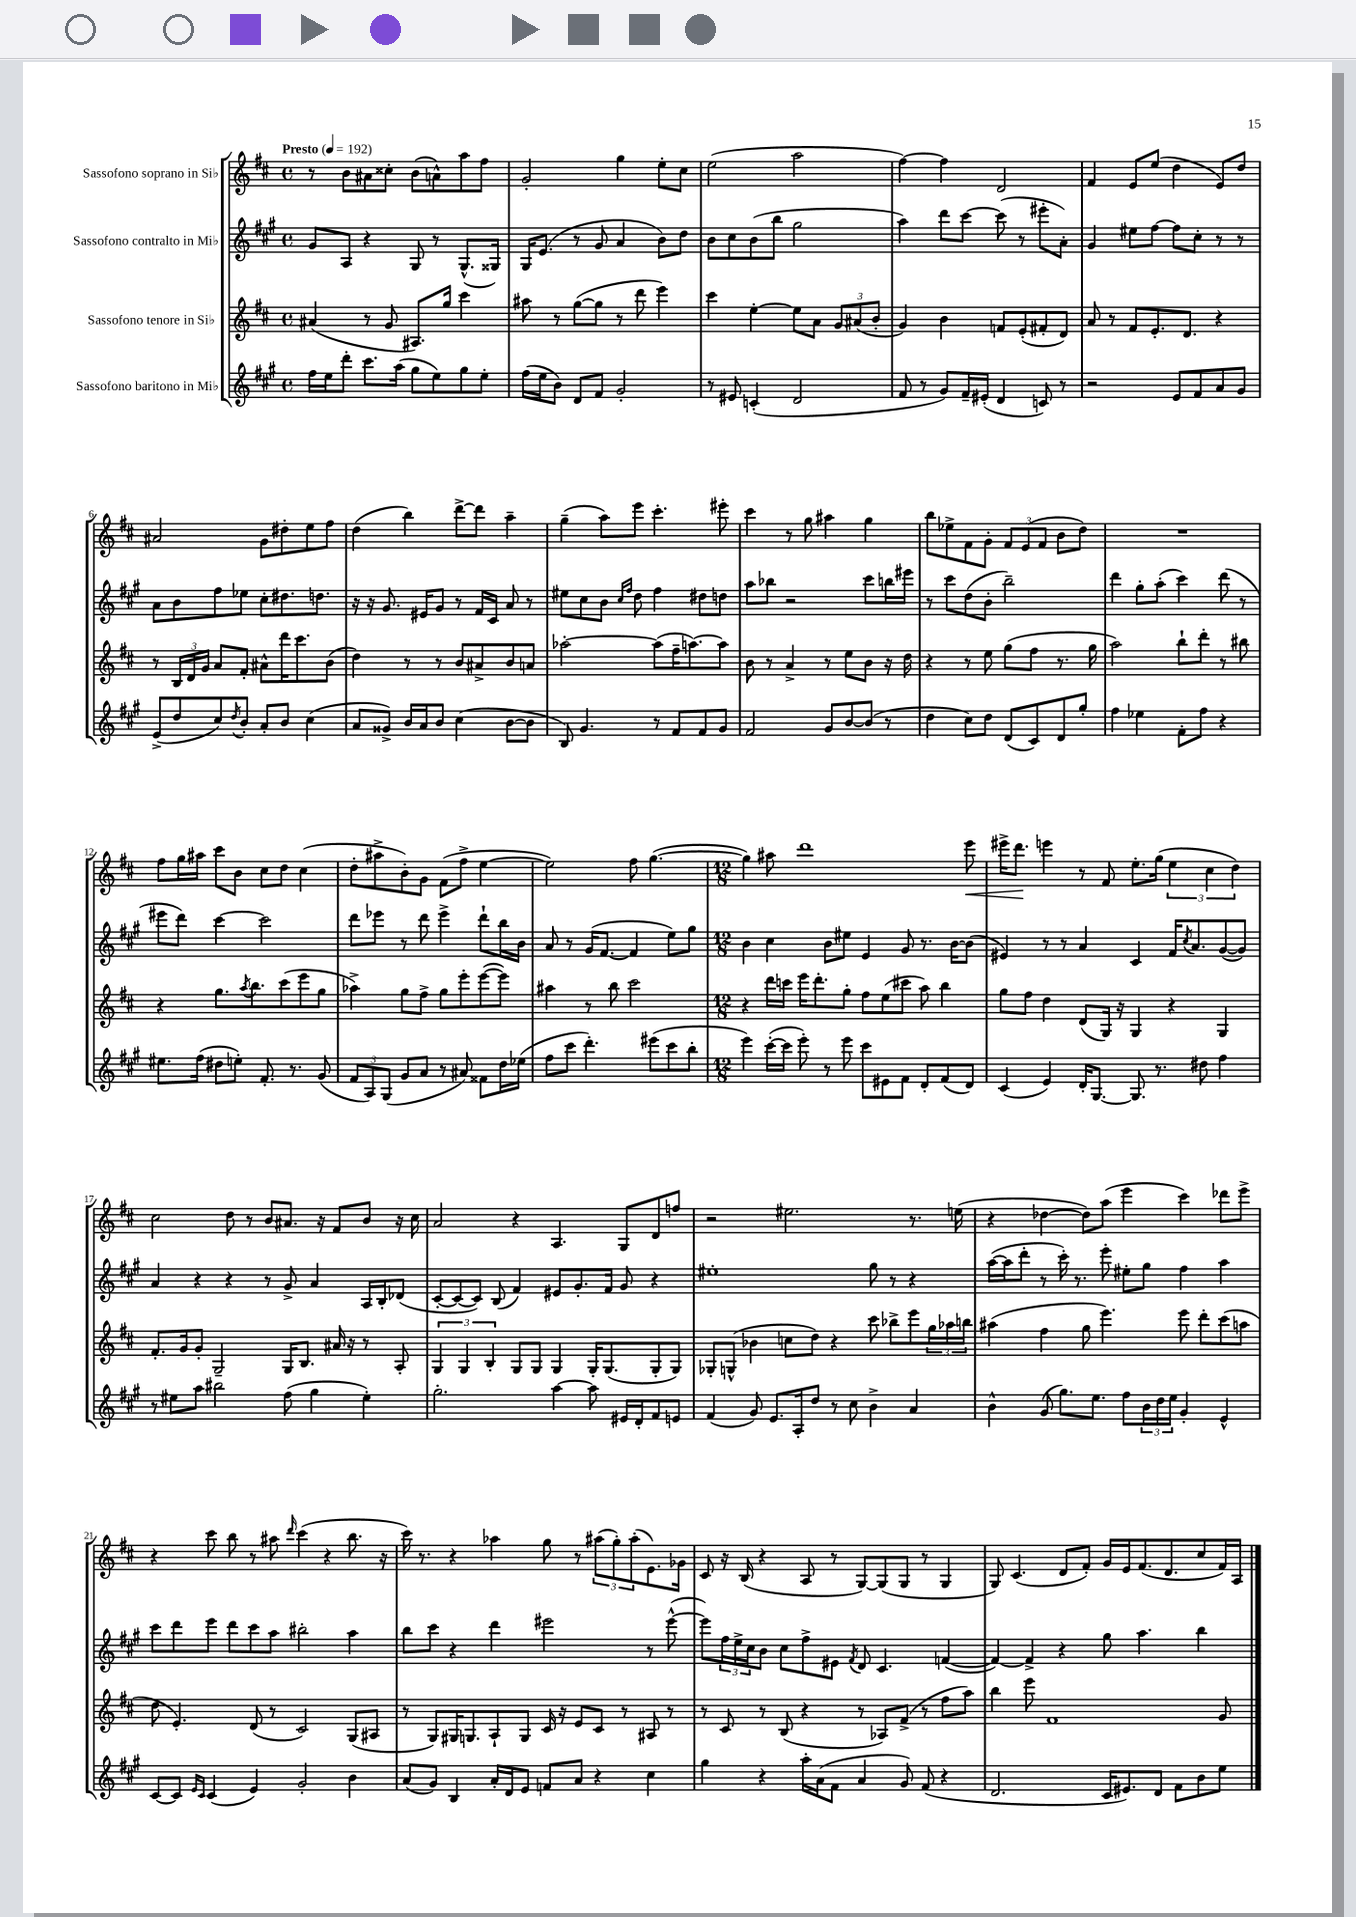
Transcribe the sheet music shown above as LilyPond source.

<<
\new StaffGroup <<
\new Staff = "s0" \with { instrumentName = "Sassofono soprano in Sib" } {
    \clef treble \key d \major \defaultTimeSignature \time 4/4 \tempo "Presto" 4 = 192
    r8 b'8 ais'8 cisis''8-. b'8( a'8-^) a''8 fis''8 |
    g'2-. g''4 e''8-. cis''8 |
    e''2( a''2 |
    fis''4~) fis''4 d'2 |
    fis'4 e'8 e''8( d''4 e'8) d''8 |
    ais'2 g'8 dis''8-. e''8 fis''8 |
    d''4( b''4) d'''8~-> d'''8 a''4-- |
    g''4--( a''8) e'''8 cis'''4.-. eis'''8-. |
    cis'''4 r8 g''8 ais''4 g''4 |
    b''8 ees''8-> fis'8 g'8-. \tuplet 3/2 { fis'8 e'8( fis'8 } b'8 d''8) |
    R1 |
    fis''8 g''16 ais''16 cis'''8 b'8 cis''8 d''8 cis''4( |
    d''8-. ais''8-> b'8-.) g'8 fis'8( fis''8-> e''4~ |
    e''2) fis''8 g''4.~( |
    \numericTimeSignature \time 12/8 g''4) ais''8 d'''1 e'''8\< |
    eis'''16-> d'''8.\! e'''4 r8 fis'8 e''8.-. g''16( \tuplet 3/2 { e''4 cis''4 d''4) } |
    cis''2 d''8 r8 b'8 ais'8. r16 fis'8 b'8 r16 cis''16 |
    a'2 r4 a4. g8 d'8 f''8 |
    r2 eis''2. r8. e''16( |
    r4 des''4~ des''8) a''8( e'''4 cis'''4) des'''8 e'''8-> |
    r4 cis'''8 b''8 r8 ais''8 \grace { d'''16 } cis'''4( r4 b''8. r16 |
    cis'''16) r8. r4 aes''4 g''8 r8 \tuplet 3/2 { ais''8( g''8-.) ais''8-.( } e'8.) ges'16 |
    cis'8 r16 b16( r4 a8 r8 g8~) g8( g8 r8 g4 |
    g8) cis'4.( d'8 fis'8-.) g'16 e'16 fis'8.( d'8. cis''8 fis'16) a16 \bar "|." |
}
\new Staff = "s1" \with { instrumentName = "Sassofono contralto in Mib" } {
    \clef treble \key a \major \defaultTimeSignature \time 4/4
    gis'8 a8 r4 gis8 r8 gis8.-^( gisis16) |
    gis16 e'8.( r8 gis'8 a'4 b'8) d''8 |
    b'8 cis''8 b'8( b''8 gis''2 |
    a''4) d'''8 cis'''8~ cis'''8( r8 eis'''8-. a'8-.) |
    gis'4 eis''8 fis''8~ fis''8 cis''8-. r8 r8 |
    a'8 b'8 fis''8 ees''8 cis''8-. dis''8. d''8. |
    r16 r16 gis'8. eis'16 gis'8 r8 fis'16 cis'16 a'8 r8 |
    eis''8 cis''8 b'8 \grace { cis''16 fis''16 } d''8 fis''4 dis''8 d''8 |
    a''8 bes''8 r2 cis'''8 b''16 eis'''16 |
    r8 cis'''8 d''8( b'8-. b''2--) |
    d'''4 gis''8-. a''8-.( cis'''4) d'''8( r8 |
    eis'''8 d'''8) cis'''4~ cis'''2 |
    d'''8 ees'''8 r8 d'''8 ees'''4-> d'''8-! b''16 b'16 |
    a'8 r8 gis'16( fis'8.~ fis'4 e''8) gis''8 |
    \numericTimeSignature \time 12/8 b'4 cis''4 b'8 eis''8 e'4 gis'8 r8. b'16~ b'8( |
    eis'4) r8 r8 a'4 cis'4 fis'16 \acciaccatura { cis''8 } a'8. gis'8~( gis'8) |
    a'4 r4 r4 r8 gis'8-> a'4 a16 b16-. des'8( |
    cis'8~-. cis'8~ cis'8) b8( fis'4) eis'8 gis'8.-. fis'16 gis'8 r4 |
    eis''1-. gis''8 r8 r4 |
    a''16~( a''16 d'''8-. r8 cis'''16-.) r8. e'''8-. eis''8-. gis''8 fis''4 a''4 |
    cis'''8 d'''8 e'''8 d'''8 cis'''8 a''8 bis''2-. a''4 |
    b''8 cis'''8 r4 d'''4 eis'''2 r8 eis'''8~-^( |
    eis'''8) \tuplet 3/2 { fis''16 e''16-> cis''16 } b'8 cis''8 fis''8-> eis'8 \acciaccatura { fis'8 } d'8 cis'4. f'4~( |
    f'4~) f'4-> r4 gis''8 a''4. b''4 \bar "|." |
}
\new Staff = "s2" \with { instrumentName = "Sassofono tenore in Sib" } {
    \clef treble \key d \major \defaultTimeSignature \time 4/4
    ais'4( r8 g'8 ais8.) g''16 cis'''4 |
    ais''8 r8 g''8~( g''8 r8 d'''8 e'''4) |
    cis'''4 e''4~-. e''8 a'8 \tuplet 3/2 { g'8 ais'8( b'8-. } |
    g'4) b'4 f'8 e'8-.( fis'8-. d'8) |
    a'8 r8 fis'8 e'8.-. d'8. r4 |
    r8 \tuplet 3/2 { b16 d'16 g'16 } a'8 fis'8-. ais'8-^ d'''16 cis'''8. b'8( |
    d''4) r8 r8 b'8 ais'8-> b'8 a'8 |
    aes''2~-. aes''8( fis''16-- a''8.~) a''8 |
    b'8 r8 a'4-> r8 e''8 b'8 r16 d''16 |
    r4 r8 e''8 g''8( fis''8 r8. g''16 |
    a''2) b''8-! d'''8-. r8 bis''8 |
    r4 g''8. \acciaccatura { a''8 } b''8. cis'''8( e'''8 g''8 |
    aes''4->) g''8 fis''8-> g''8 e'''8-. e'''8~( e'''8) |
    ais''4 r8 b''8 cis'''2 |
    \numericTimeSignature \time 12/8 r4 d'''16 c'''16 e'''16 d'''8.-. g''8-. fis''8 e''8( cis'''8 a''8) b''4 |
    g''8 fis''8 d''4 d'8( g16) r16 g4 r4 g4 |
    fis'8.-. g'16 g'8-. g2-- g16 b8. ais'16 r16 r8 a8-. |
    \tuplet 3/2 { g4 g4 b4-. } g8 g8 g4 g16-. g8.( g8-. g8) |
    ges8-. g8-^( bes'4 c''8 d''8) r4 cis'''8 bes''8-> e'''8 \tuplet 3/2 { g''16 aes''16 b''16 } |
    ais''4( fis''4 g''8 e'''4.) e'''8 d'''8-. cis'''8( a''8 |
    d''8 e'4.-.) d'8( r8 cis'2) g8( ais8 |
    r8 g8) gis16 g8. a8-! g8 cis'16 r16 e'8 cis'8 r8 ais8 r8 |
    r8 cis'8 r8 b8( r4 r8 aes8) fis'8->( r8 fis''8 a''8) |
    b''4 e'''8 fis'1 g'8 \bar "|." |
}
\new Staff = "s3" \with { instrumentName = "Sassofono baritono in Mib" } {
    \clef treble \key a \major \defaultTimeSignature \time 4/4
    fis''16 e''16 d'''8-. cis'''8. a''16( gis''8 e''8) gis''8 e''8-. |
    fis''16( e''16 b'8) d'8 fis'8 gis'2-. |
    r8 eis'8 c'4-.( d'2 |
    fis'8 r8 gis'8) fis'16-- eis'16-.( d'4 c'8) r8 |
    r2 e'8 fis'8 a'8 gis'8 |
    e'8->( d''8 cis''8) \acciaccatura { d''8 } b'8-. a'8-. b'8 cis''4( |
    a'8 gisis'8->) b'16 a'16 b'8 cis''4( b'8~ b'8 |
    b8) gis'4. r8 fis'8 fis'8 gis'8 |
    fis'2 gis'8 b'8~ b'8( r8 |
    d''4 cis''8) d''8 d'8( cis'8) d'8 gis''8-. |
    fis''4 ees''4 fis'8-. fis''8 r4 |
    eis''8. fis''16( dis''8 e''8-.) fis'8.-. r8. gis'8( |
    \tuplet 3/2 { fis'8 a8) gis8( } gis'8 a'8 r8 ais'8) fisis'8 d''16 ees''16( |
    fis''8 cis'''8 d'''4.-.) eis'''8( cis'''8 b''8-. |
    \numericTimeSignature \time 12/8 e'''4) cis'''16~-.( cis'''16 e'''8-.) r8 e'''8 cis'''8 eis'8 fis'8 d'8-. fis'8( d'8) |
    cis'4( e'4) d'16-. gis8.~ gis8. r8. dis''8 fis''4 |
    r8 eis''8 a''8 bis''2 fis''8( gis''4 eis''4-.) |
    gis''2.-. a''4~ a''8 eis'16 d'16-. fis'8 e'8 |
    fis'4( gis'8) e'8. a16-. d''8 r8 cis''8 b'4-> a'4 |
    b'4-^ gis'8( gis''8.) e''8. fis''8 \tuplet 3/2 { b'16 d''16 e''16 } gis'4-. e'4-^ |
    cis'8~ cis'8 \grace { e'16 cis'16 } cis'4( e'4) gis'2-. b'4 |
    a'8( gis'8) b4 a'16-. d'16 e'8 f'8 a'8 r4 cis''4 |
    gis''4 r4 a''16-. a'16( fis'8 a'4 gis'8) fis'8( r4 |
    d'2. cis'16 eis'8.) d'8 fis'8 b'8 e''8 \bar "|." |
}
>>
>>
